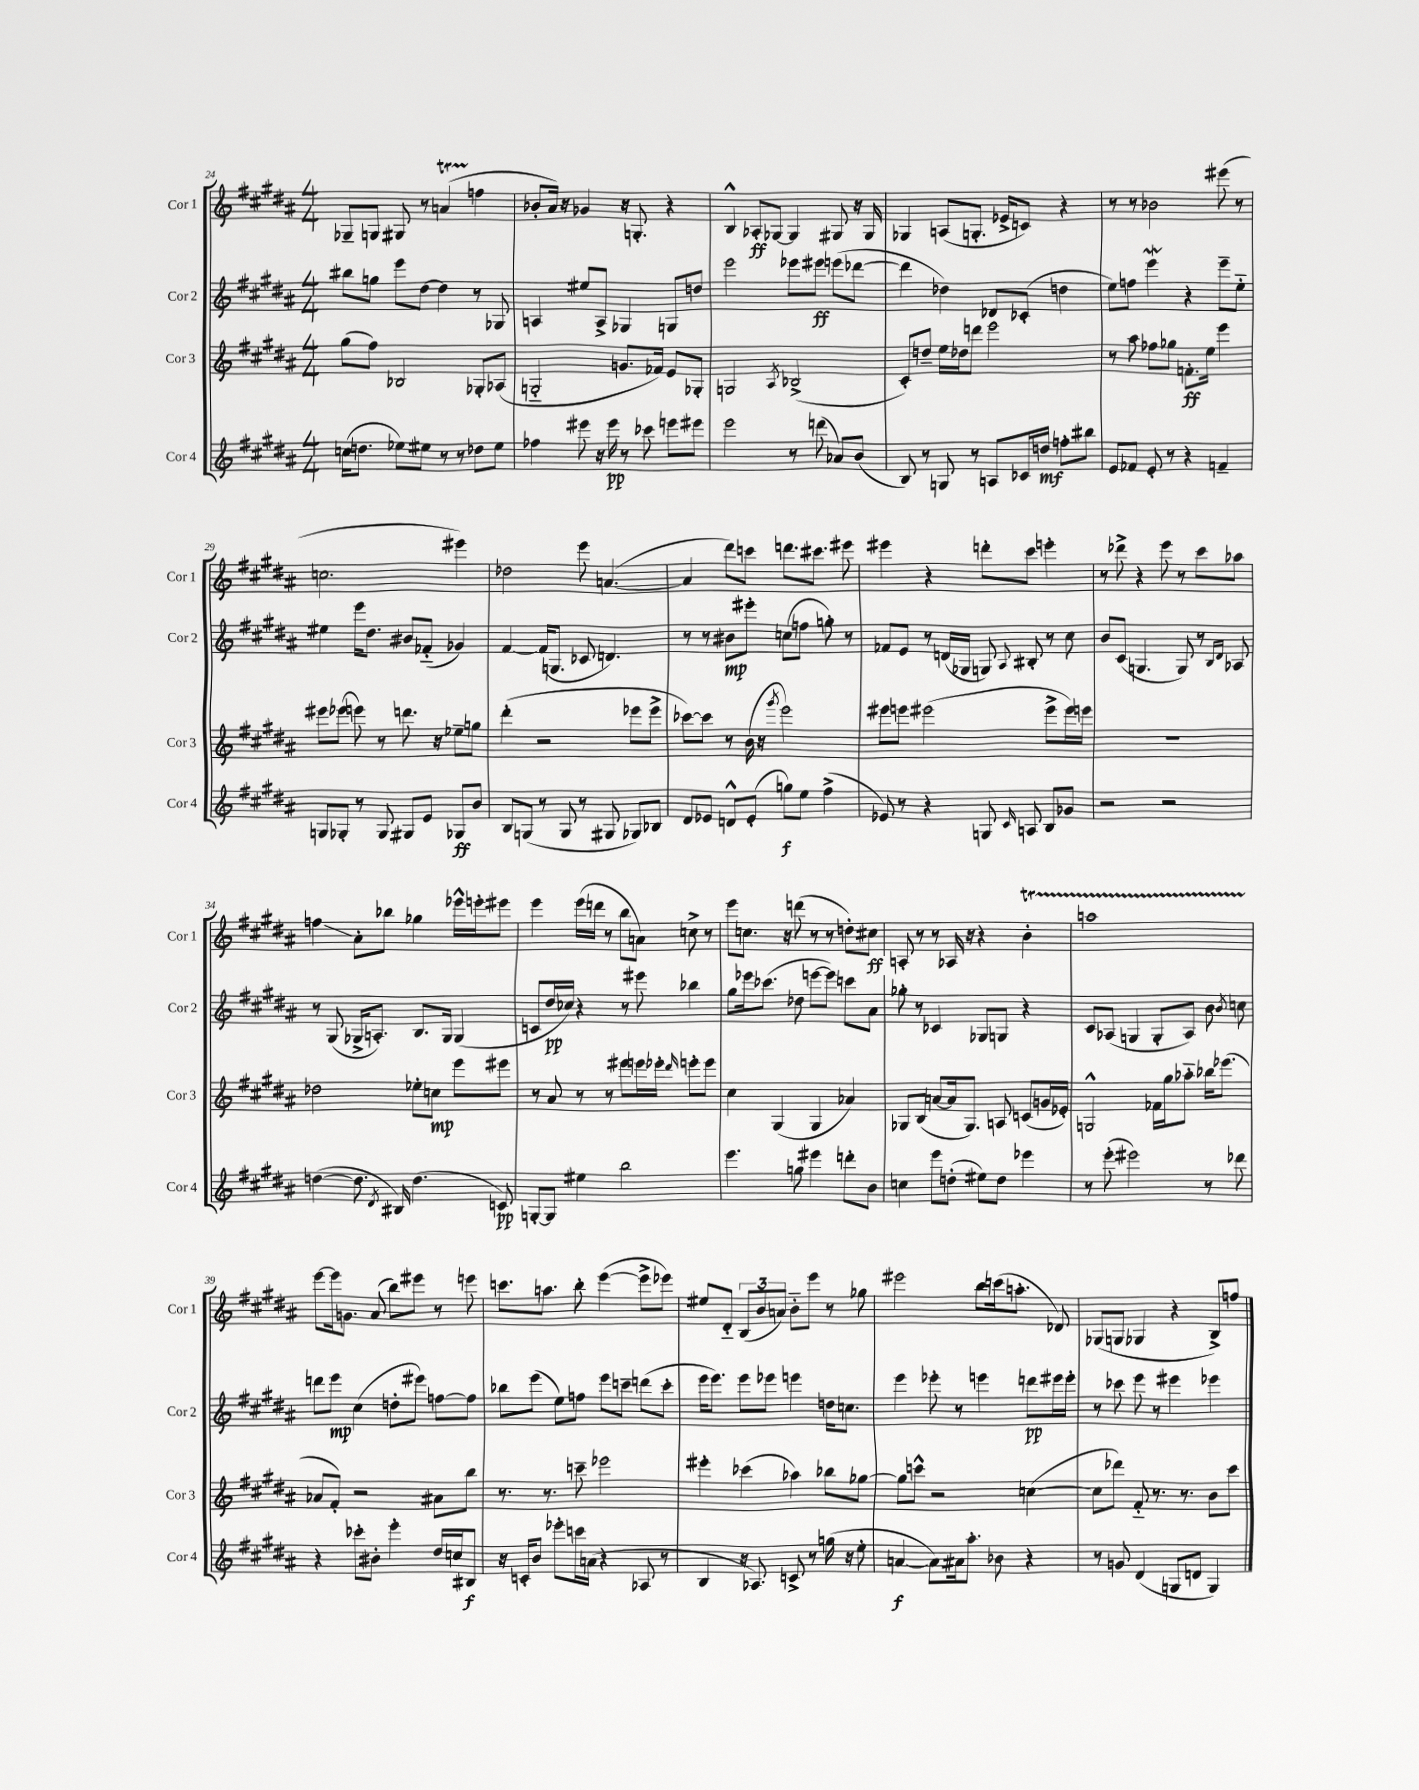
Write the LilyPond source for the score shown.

<<
\new StaffGroup <<
\new Staff = "s0" \with { instrumentName = "Cor 1" shortInstrumentName = "Cor 1" } {
    \clef treble \key b \major \numericTimeSignature \time 4/4
    \autoBeamOff ges8[-- g8] gis8 r8 a'4\startTrillSpan( f''4\stopTrillSpan |
    bes'8[-. ais'16]) r16 ges'4 r16 g8.-. r4 |
    b4-^ aes8[-.\ff ges8]~ ges4 gis8 r16 gis16 |
    ges4 a8[( g8.]-. ees'16[-> c'8]) r4 |
    r8 r8 bes'2 eis'''8( r8 |
    c''2. eis'''4) |
    des''2 e'''8 a'4.~( |
    a'4 dis'''8[) c'''8] d'''8.[ cis'''8.] eis'''8 |
    eis'''4 r4 d'''8[-. cis'''8] e'''4-. |
    r8 des'''8-> r4 e'''8 r8 cis'''8[ aes''8] |
    f''4\glissando ais'8[-. bes''8] ges''4 ees'''16[-^ e'''16-. eis'''8] |
    e'''4 e'''16[( d'''16] r8 b''8[ a'8]) c''8-> r8 |
    e'''8[ c''8.] r16 d'''8( r8 r8 d''8[-.) cis''8]\ff |
    a8-. r8 r8 aes16 r16 r4 b'4-.\startTrillSpan |
    a''1 |
    e'''8[~\stopTrillSpan e'''16 g'8.] ais'8( b''8[) eis'''8] r8 e'''8 |
    c'''8.[ a''8.] b''8-. e'''4~( e'''8[-> ees'''8]) |
    eis''8[ dis'8]-_ \tuplet 3/2 { b8[( b'8 a'8]) } b'8[-_ e'''8] r8 ges''8 |
    eis'''2 b''8[ c'''16( a''8.]-. des'8) |
    ges8[( g8] ges4 r4 b8[->) f''8] \bar "|." |
}
\new Staff = "s1" \with { instrumentName = "Cor 2" shortInstrumentName = "Cor 2" } {
    \clef treble \key b \major \numericTimeSignature \time 4/4
    \autoBeamOff bis''8[ g''8] e'''8[ dis''8]~ dis''4 r8 ges8 |
    a4 eis''8[ a8]-> ges4 g8[ d''8] |
    e'''2 ees'''8[ eis'''8]\ff e'''8[( des'''8]~ |
    des'''4 des''4) des'8[ ces'8]-.( d''4 |
    e''8[) f''8] e'''4\mordent r4 e'''8[-- e''8]-_ |
    eis''4 e'''16[ dis''8.] bis'8[ fes'8]-_( ges'4) |
    fis'4~ fis'16[( g8.] ces'8 d'4.) |
    r8 r8 bis'8[\mp eis'''8]-. c''8[( f''8] g''8-.) r8 |
    fes'8[ e'8] r8 d'16[( ges16] g8) \appoggiatura { ais8 } bis8-. r8 cis''8 |
    b'8[ cis'8]( g4. g8) r8 \grace { b16[ dis'16] } aes8 |
    r8 gis8( ges16[-> a8.]-.) b8.[ ges16] ges4( |
    c'8[ dis''16\pp ces''16]) r4 r8 eis'''8 bes''4 |
    gis''8[ ees'''16 ces'''8.]( des''8 e'''8[~ e'''8]) c'''8[ ais'8] |
    ges''8-. r8 ces'4 ges8[ g8] r4 |
    cis'8[ aes8]( g4 g8[-. aes8]) b'8 \acciaccatura { b'8 } c''8 |
    d'''8[ e'''8]\mp cis''4( d''8[-. eis'''8]) f''8[~ f''8] |
    bes''8[ e'''8]( e''8[) f''8] e'''8[ c'''8]-- d'''8[( c'''8]-. |
    e'''16[ e'''8.]) e'''8[ ees'''8] e'''4 d''16[ c''8.] |
    e'''4 ees'''8-. r8 e'''4 d'''8[\pp eis'''16 eis'''16]-. |
    r8 ces'''8 e'''8 r8 eis'''4 ees'''4 \bar "|." |
}
\new Staff = "s2" \with { instrumentName = "Cor 3" shortInstrumentName = "Cor 3" } {
    \clef treble \key b \major \numericTimeSignature \time 4/4
    \autoBeamOff gis''8[( fis''8]) bes2 ges8[-. aes8]( |
    g2-_ g'8.[ fes'16]) e'8[ ges8]-. |
    g2 \acciaccatura { ais8 } bes2->( |
    cis'8[-.) d''8]-- e''16[ des''16 d'''8] e'''2 |
    r8 ais''8 fes''8[ ges''8] f'8.[-.\ff e''16] e'''4 |
    eis'''8[ ees'''8]( e'''8) r8 d'''8. r16 ees''8[-- g''8] |
    dis'''4-.( r2 ees'''8[ ees'''8]-> |
    ces'''8[~) ces'''8] r8 b'16( r16 \acciaccatura { gis'''8 } e'''2) |
    eis'''8[ e'''8] eis'''2( eis'''8[-> eis'''16) e'''16] |
    R1 |
    des''2 ees''8[-. c''8]\mp e'''8[ eis'''8] |
    r8 ais'8 r8 r8 eis'''8[ e'''16 ees'''16]-. \grace { dis'''16 } e'''8[-. e'''8] |
    cis''4 gis4( gis4 aes'4) |
    ges8[ b8]( a'8[~ a'16 ges8.]) a8 c'8[( g'16 ees'16]-.) |
    g2-^ fes'16[ gis''16 aes''8]-_ bes''16[ ees'''8.]( |
    aes'8[ fis'8]-.) r2 ais'8[ b''8] |
    r8. r8. c'''8-- ees'''2 |
    eis'''4-. ces'''4( aes''4) bes''8[ ges''8]~ |
    ges''8[ c'''8]-^ r2 c''4~( |
    c''8[ des'''8]) fis'8-_ r8. r8. b'8[ cis'''8] \bar "|." |
}
\new Staff = "s3" \with { instrumentName = "Cor 4" shortInstrumentName = "Cor 4" } {
    \clef treble \key b \major \numericTimeSignature \time 4/4
    \autoBeamOff c''16[( d''8.] ees''8[) eis''8] r8 r8 des''8[ eis''8] |
    fes''4 eis'''8 r16 eis'''16\pp r8 ces'''8 e'''8[ eis'''8] |
    e'''2 r8 d'''8( aes'8[) b'8]( |
    b8) r8 g8 r8 a8[ ces'16 d''16]\mf f''8[-. bis''8] |
    e'8[ fes'8] e'8-. r8 r4 f'4-- |
    g8[ ges8]-. r8 ges8 gis8[ e'8] ges8[\ff b'8] |
    b8[ g8]( r8 g8 r8 gis8 ges8[) bes8] |
    dis'8[ ees'8] d'8[-^ ees'8]-.( g''8[\f) e''8] fis''4->( |
    ees'8) r8 r4 g8 \grace { cis'16 } a8 b8[ ges'8] |
    r2 r2 |
    d''4~( d''8. \acciaccatura { dis'8 } bis16) d''4.( c'8\pp) |
    g8[~-. g8] eis''4 b''2 |
    e'''4. g''8 eis'''4 d'''8[-. b'8] |
    c''4 e'''8[ d''8]-.( eis''8[) d''8] ees'''4 |
    r8 e'''8-.( eis'''2) r8 des'''8 |
    r4 ces'''8[-. bis'8]-. e'''4-. dis''16[ c''16 bis8]\f |
    r16 c'16[-. b'8] ees'''8[-. c'''16 a'16]( r4 aes8 r8 |
    b4 r16 aes8.) c'8-> r8 g''16( r16 e''8-. |
    a'4~\f a'8[) ais'16 ais''8.]-. bes'8 r4 |
    r8 g'8 dis'4( g8[ d'8] g4) \bar "|." |
}
>>
>>
\layout { \context { \Score currentBarNumber = #24 } }
